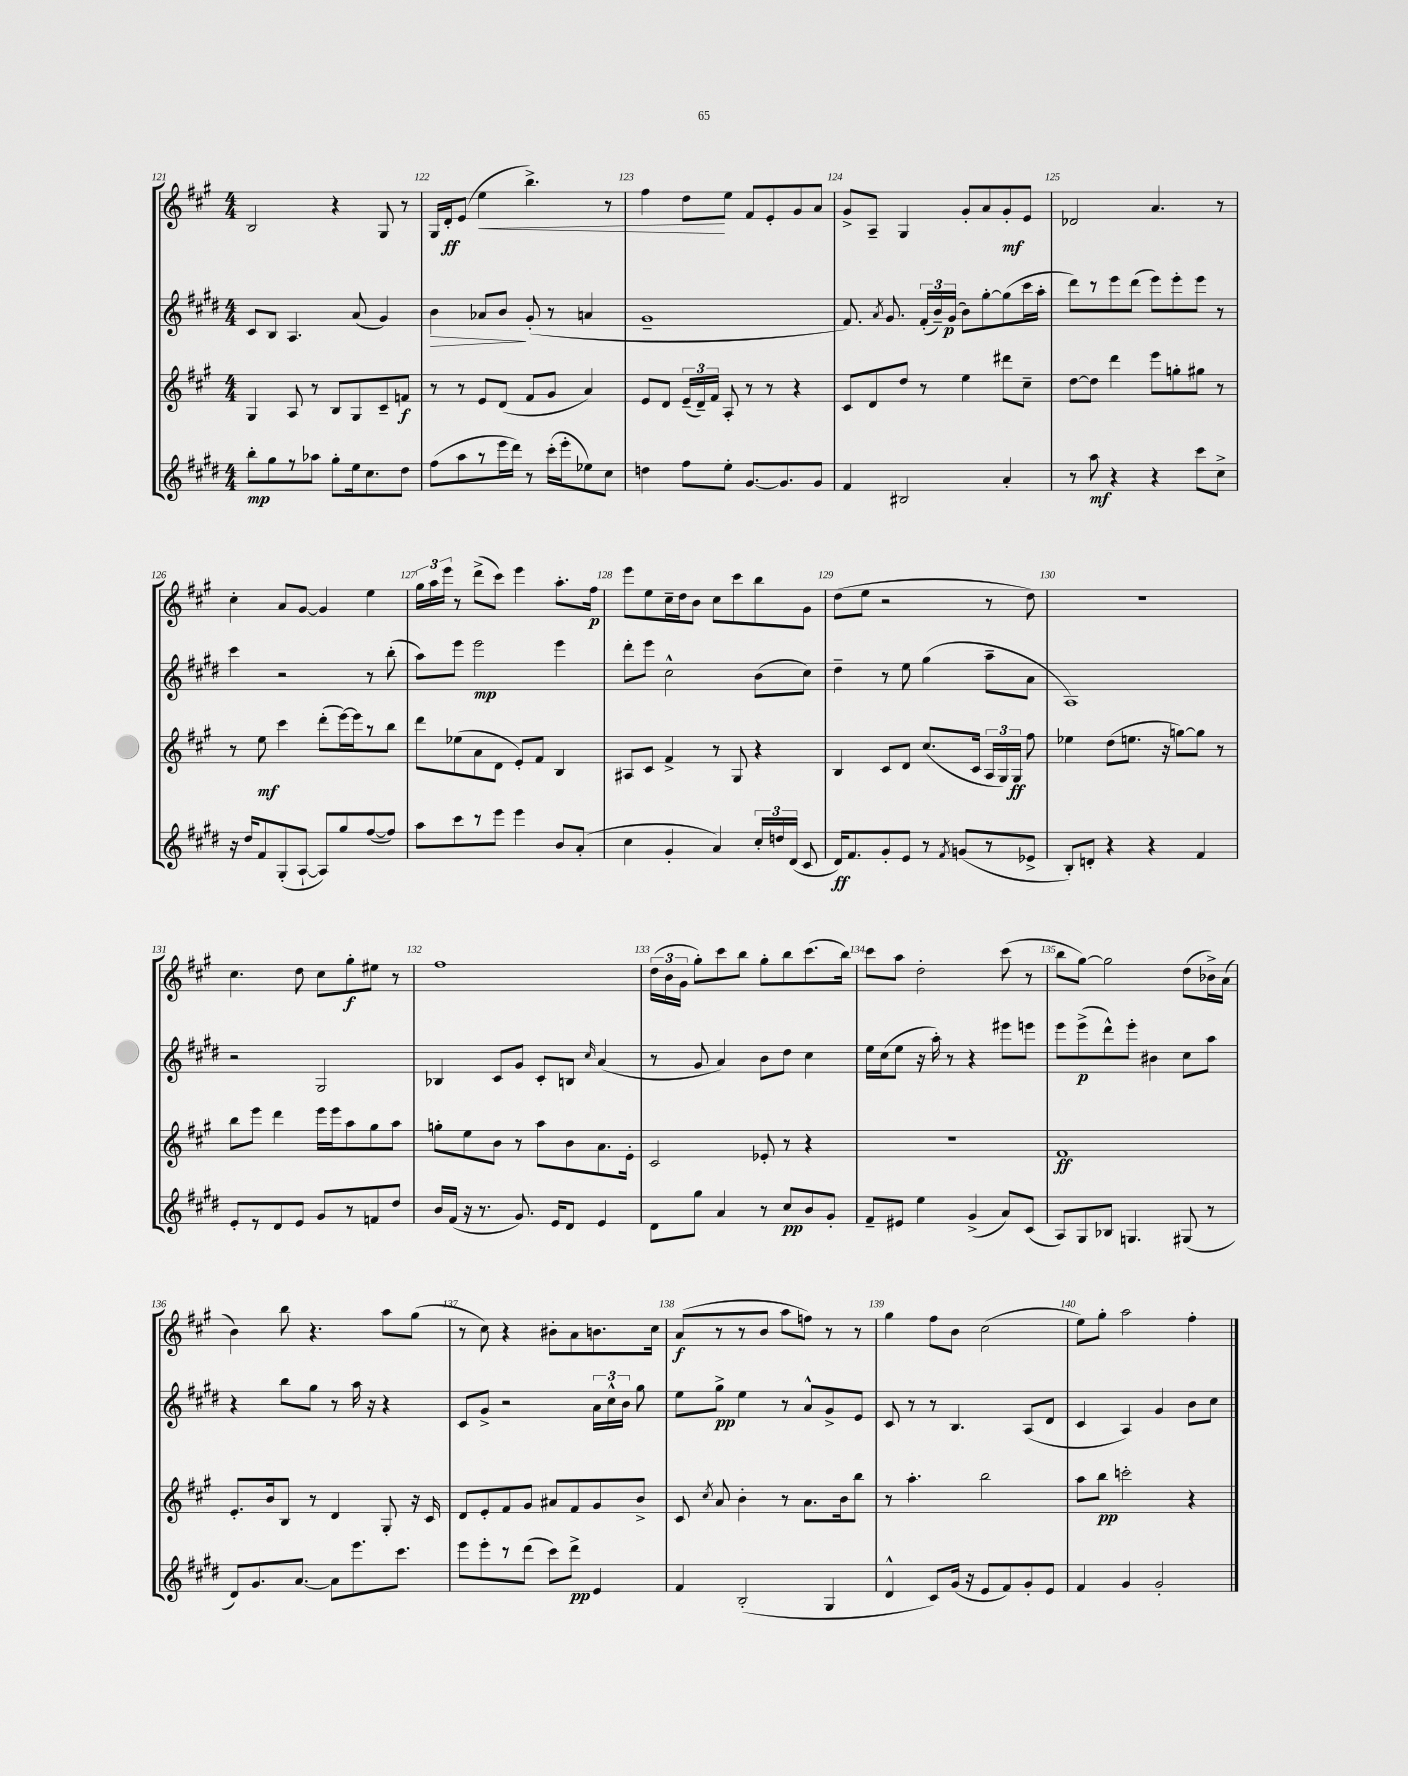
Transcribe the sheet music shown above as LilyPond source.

<<
\new StaffGroup <<
\new Staff = "s0" {
    \clef treble \key a \major \numericTimeSignature \time 4/4
    \autoBeamOff b2 r4 gis8 r8 |
    gis16[ d'16-.\ff e'8]( e''4\< b''4.->) r8 |
    fis''4 d''8[\! e''8] fis'8[ e'8-. gis'8 a'8] |
    gis'8[-> a8]-- gis4 gis'8[-. a'8 gis'8-.\mf e'8] |
    des'2 a'4. r8 |
    cis''4-. a'8[ gis'8]~ gis'4 e''4 |
    \tuplet 3/2 { gis''16[ a''16 e'''16] } r8 d'''8[->( cis'''8]) e'''4 a''8.[-. fis''16]\p |
    e'''8[ e''8 cis''16-- d''16 b'8] cis''8[ cis'''8 b''8 gis'8] |
    d''8[( e''8] r2 r8 d''8) |
    R1 |
    cis''4. d''8 cis''8[ gis''8-.\f eis''8] r8 |
    fis''1 |
    \tuplet 3/2 { d''16[( b'16 gis'16] } gis''8[-.) cis'''8 b''8] gis''8[-. b''8 cis'''8.( b''16]) |
    cis'''8[ a''8] d''2-. cis'''8( r8 |
    b''8[ gis''8]~) gis''2 d''8[( bes'16->) a'16]( |
    b'4) b''8 r4. a''8[ gis''8]( |
    r8 cis''8) r4 bis'8[-. a'8 b'8. cis''16] |
    a'8[\f( r8 r8 b'8] a''8[ f''8]) r8 r8 |
    gis''4 fis''8[ b'8] cis''2( |
    e''8[) gis''8]-. a''2 fis''4-. \bar "|." |
}
\new Staff = "s1" {
    \clef treble \key e \major \numericTimeSignature \time 4/4
    \autoBeamOff cis'8[ b8] a4. a'8( gis'4) |
    b'4\> aes'8[ b'8]\! gis'8-.( r8 a'4 |
    gis'1-- |
    fis'8.) \acciaccatura { a'8 } gis'8. \tuplet 3/2 { fis'16[-.( b'16--) gis'16]\p( } b'8[) gis''8~-. gis''8( cis'''16 a''16]-. |
    dis'''8[) r8 e'''8 dis'''8]( e'''8[) e'''8-. e'''8] r8 |
    cis'''4 r2 r8 b''8-.( |
    a''8[) e'''8] e'''2\mp e'''4 |
    dis'''8[-. e'''8] cis''2-^ b'8[( cis''8]) |
    dis''4-- r8 e''8 gis''4( a''8[-- a'8] |
    a1) |
    r2 gis2 |
    bes4 cis'8[ gis'8] cis'8[-. b8] \grace { cis''16 } a'4( |
    r8 gis'8 a'4) b'8[ dis''8] cis''4 |
    e''16[ cis''16( e''8] r16 a''16-.) r8 r4 eis'''8[ e'''8] |
    e'''8[ e'''8->\p( dis'''8-^) e'''8]-. bis'4 cis''8[ a''8] |
    r4 b''8[ gis''8] r8 a''16 r16 r4 |
    cis'8[ gis'8]-> r2 \tuplet 3/2 { a'16[ cis''16-^ b'16] } gis''8 |
    e''8[ gis''8]->\pp e''4 r8 a'8[-^ gis'8-> e'8] |
    cis'8 r8 r8 b4. a8[( dis'8] |
    cis'4 a4) gis'4 b'8[ cis''8] \bar "|." |
}
\new Staff = "s2" {
    \clef treble \key a \major \numericTimeSignature \time 4/4
    \autoBeamOff gis4 a8 r8 b8[ gis8 cis'8-- f'8]\f |
    r8 r8 e'8[ d'8]( fis'8[ gis'8] a'4) |
    e'8[ d'8] \tuplet 3/2 { e'16[--( d'16--) fis'16] } a8-. r8 r8 r4 |
    cis'8[ d'8 d''8] r8 e''4 dis'''8[ cis''8]-- |
    d''8[~ d''8] d'''4 e'''8[ g''8-. gis''8] r8 |
    r8 e''8\mf cis'''4 d'''8[-.( e'''16~) e'''16 r8 b''8] |
    d'''8[ ees''8( a'8 d'8] e'8[-.) fis'8] b4 |
    ais8[ cis'8] fis'4-> r8 gis8 r4 |
    b4 cis'8[ d'8] cis''8.[( cis'16] \tuplet 3/2 { a16[ gis16) gis16]\ff } fis''8 |
    ees''4 d''8[( e''8.] r16 g''8[~) g''8] r8 |
    b''8[ e'''8] d'''4 e'''16[ e'''16 a''8 gis''8 a''8] |
    g''8[-. e''8 b'8] r8 a''8[ b'8 a'8. e'16]-. |
    cis'2 ees'8-. r8 r4 |
    r1 |
    fis'1\ff |
    e'8.[-. b'16 b8] r8 d'4 gis8-. r16 cis'16 |
    d'8[ e'8-. fis'8 gis'8] ais'8[ fis'8 gis'8 b'8]-> |
    cis'8 \acciaccatura { cis''8 } a'8 b'4-. r8 a'8.[ b'16 b''8] |
    r8 a''4.-. b''2 |
    a''8[ b''8]\pp c'''2-. r4 \bar "|." |
}
\new Staff = "s3" {
    \clef treble \key e \major \numericTimeSignature \time 4/4
    \autoBeamOff b''8[-.\mp gis''8 r8 aes''8] gis''8[-. e''16 cis''8. dis''8] |
    fis''8[( a''8 r8 e'''16 dis'''16]) r8 cis'''16[-.( e'''16-. ees''8) cis''8] |
    d''4 fis''8[ e''8]-. gis'8.[~ gis'8. gis'8] |
    fis'4 bis2 a'4-. |
    r8 a''8\mf r4 r4 cis'''8[ cis''8]-> |
    r16 dis''16[ fis'8 gis8-.( a8]~-! a8[) gis''8 fis''8~( fis''8]) |
    a''8[ cis'''8 r8 e'''8] e'''4 b'8[ a'8]-.( |
    cis''4 gis'4-. a'4) \tuplet 3/2 { cis''16[-. d''16 dis'16]( } cis'8 |
    dis'16[\ff) fis'8. gis'8-. e'8] r8 \acciaccatura { fis'8 } g'8[( r8 ees'8]-> |
    b8[-.) d'8]-. r4 r4 fis'4 |
    e'8[-. r8 dis'8 e'8] gis'8[ r8 f'8 dis''8] |
    b'16[ fis'16]( r16 r8. gis'8.) e'16[ dis'8] e'4 |
    dis'8[ gis''8] a'4 r8 cis''8[\pp b'8 gis'8]-. |
    fis'8[-- eis'8] e''4 gis'4->( a'8[) cis'8]( |
    a8[) gis8 bes8] g4. gis8( r8 |
    dis'8[) gis'8. a'8.]~ a'8[ e'''8. cis'''8.] |
    e'''8[ e'''8-. r8 dis'''8]( cis'''8[) dis'''8]->\pp e'4 |
    fis'4 b2-.( gis4 |
    dis'4-^ cis'8[) gis'16]( r16 e'8[ fis'8) gis'8-. e'8] |
    fis'4 gis'4 gis'2-. \bar "|." |
}
>>
>>
\layout { \context { \Score currentBarNumber = #121 \override BarNumber.break-visibility = ##(#f #t #t) barNumberVisibility = #all-bar-numbers-visible } }
